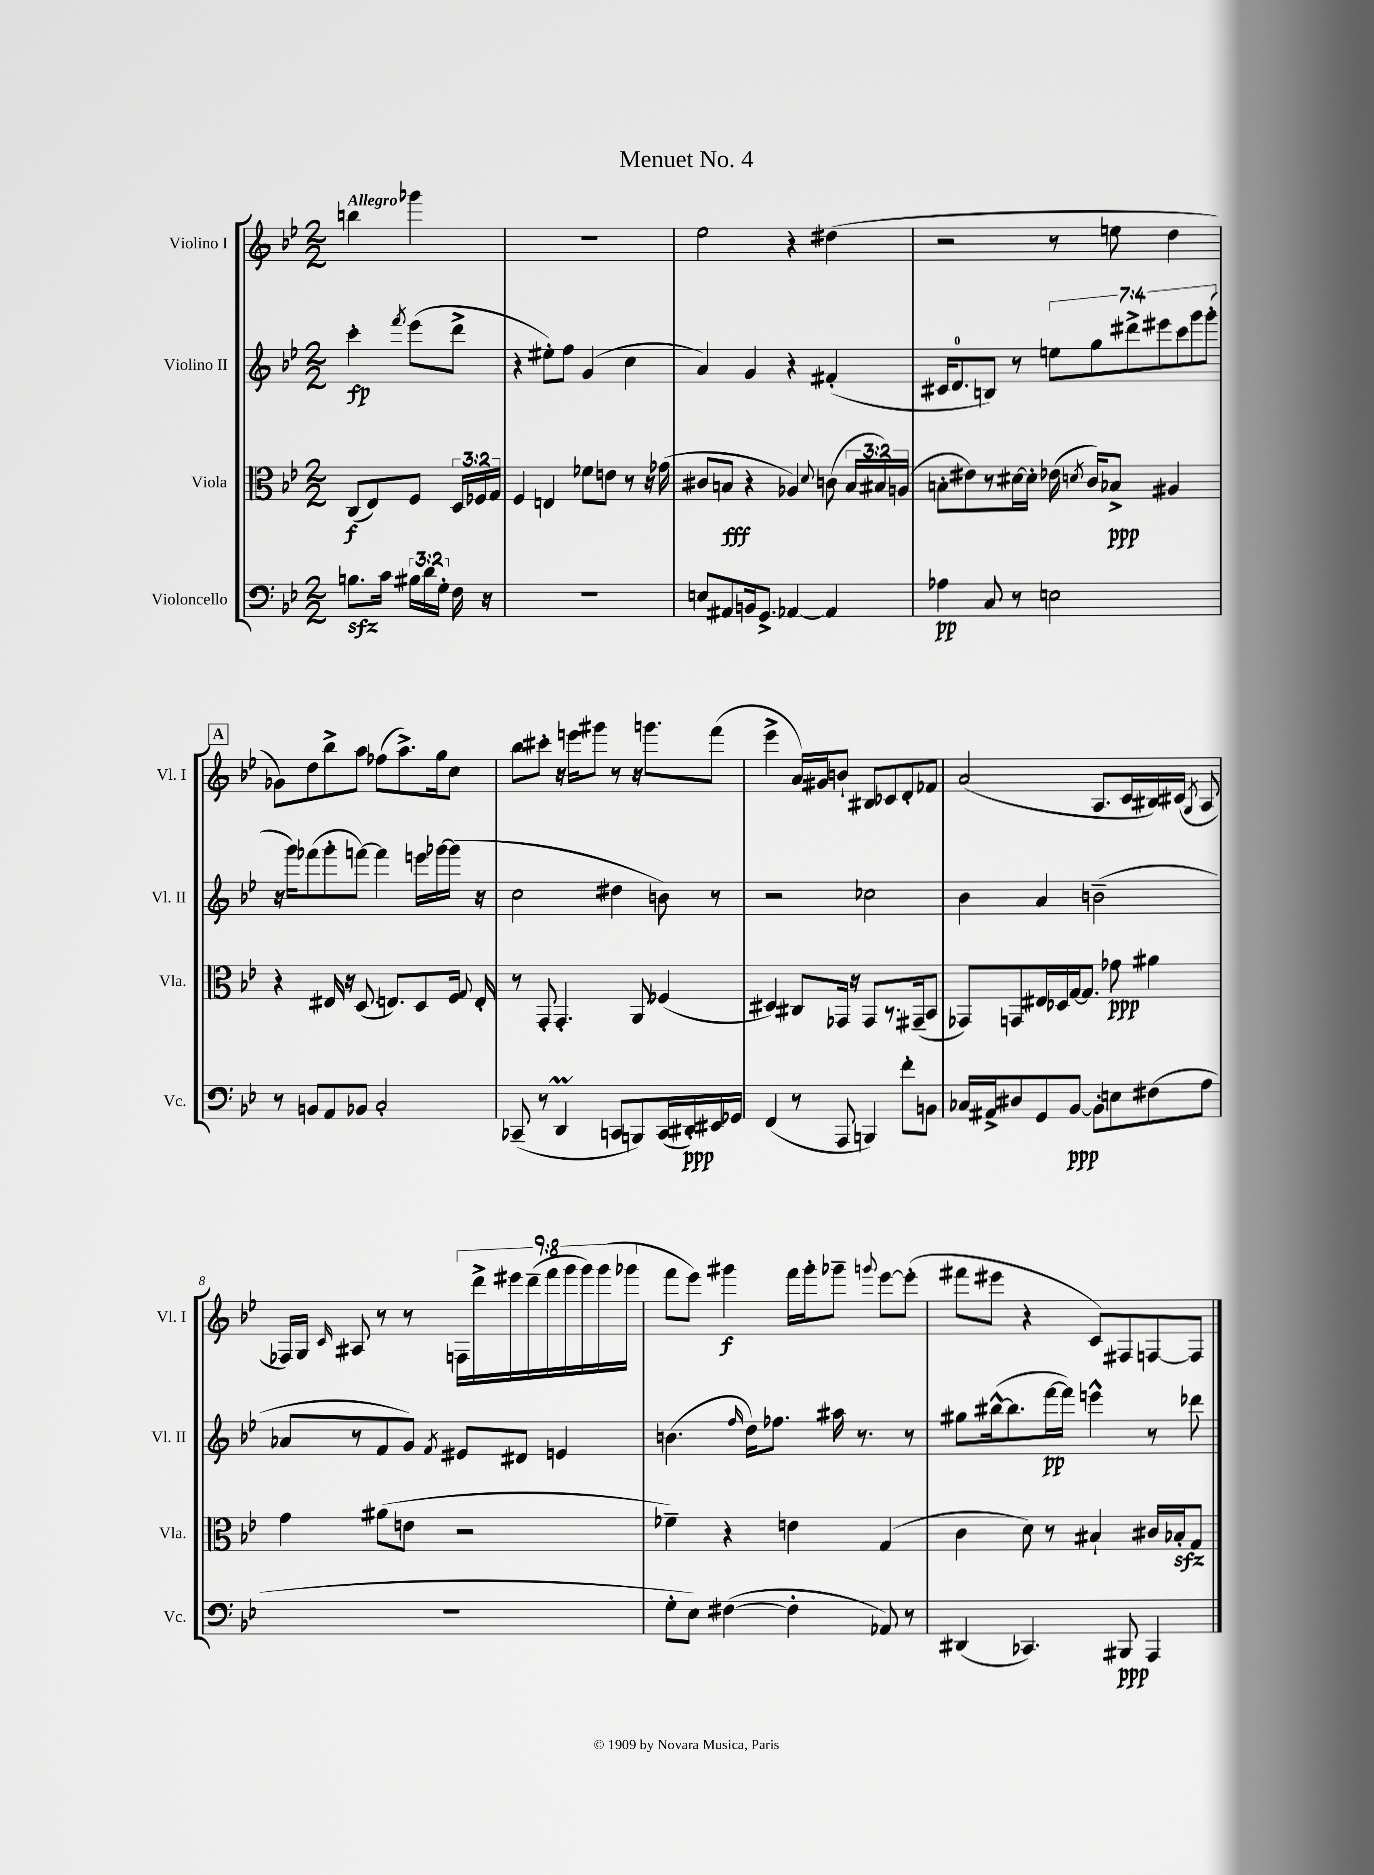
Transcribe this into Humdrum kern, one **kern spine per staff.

**kern	**kern	**kern	**kern
*staff4	*staff3	*staff2	*staff1
*clefF4	*clefC3	*clefG2	*clefG2
*k[b-e-]	*k[b-e-]	*k[b-e-]	*k[b-e-]
*M2/2	*M2/2	*M2/2	*M2/2
8.B	(8C	4ccc'	4bb
.	8E-)	.	.
16c	.	.	.
.	.	8qfff	.
24B#	8F	(8eee-	4ggg-
24d	.	.	.
24G'	.	.	.
16F	24D	8ddd^	.
.	24F-	.	.
16r	.	.	.
.	24G	.	.
=	=	=	=
1r	4F	4r	1r
.	4E	8ee#')	.
.	.	8ff	.
.	8f-	(4g	.
.	8e	.	.
.	8r	4cc	.
.	16r	.	.
.	(16g-	.	.
=	=	=	=
8E	8c#	4a)	2ee-
8AA#	8B	.	.
16BB	4r	4g	.
8.GG^	.	.	.
[4AA-	4A-)	4r	4r
.	8qqd	.	.
4AA-]	(8c	(4f#'	(4dd#
.	24B	.	.
.	24B#)	.	.
.	(24A	.	.
=	=	=	=
4A-	8B'	16c#	2r
.	.	8.d	.
.	8e#)	.	.
8C	8r	8B)	.
8r	[16d#	8r	.
.	16d#']	.	.
2E	(16e-	14ee	8r
.	8qd	.	.
.	16c)	.	.
.	.	14gg	.
.	8B-^	.	8ee
.	.	14ddd#^	.
.	.	14eee#	.
.	4A#	.	4dd
.	.	14ccc	.
.	.	14ggg	.
.	.	(14ggg'	.
=	=	=	=
8r	4r	16r	8g-)
.	.	16ggg)	.
8BB	.	(8fff-	8dd
8AA	16E#	8ggg'	8bb-^
.	16r	.	.
8BB-	(8.D	[8fff)	8aa
2C'	.	4fff]	(8ff-
.	8.E)	.	.
.	.	.	8.aa^)
.	8D	16eee	.
.	.	[16ggg-	16gg
.	16F	(16ggg-]	8cc
.	8qqG	.	.
.	16E'	16r	.
=	=	=	=
(8CC-~	8r	2cc	8bb-
8r	8GG'	.	8ccc#'
4DD	4.GG'	.	16r
.	.	.	16eee
.	.	.	8ggg#
8CC	.	4dd#	8r
8BBB)	8AA	.	16r
.	.	.	8.ggg
(16CC	(4F-	8b)	.
16DD#')	.	.	.
16EE#	.	8r	(8fff
16GG-	.	.	.
=	=	=	=
(4FF	4D#)	2r	4eee-^
8r	8C#	.	16a)
.	.	.	16g#
8AAA	16GG-	.	8b`
.	16r	.	.
4BBB)	8GG-	2cc-	8B#
.	8.r	.	8c-
8f'	.	.	8d'
.	(16GG#~	.	.
8BB	8BB-	.	8f-
=	=	=	=
16C-	8GG-)	4b-	(2a
16AA#^	.	.	.
8D#	8GG	.	.
8GG	16E#	4a	.
.	16D-	.	.
[8BB-	[16G	.	.
.	8.G]	.	.
8BB-']	.	(2b~	8.A
8E	8g-	.	.
.	.	.	16c
(8F#	4a#	.	16B#)
.	.	.	(16c#
.	.	.	8qG
8A	.	.	8A
=	=	=	=
1r	4g	8a-	16F-)
.	.	.	16G
.	.	.	16qqc
.	.	8r	8A#
.	(8a#	8f	8r
.	8e	8g)	8r
.	.	8qf	.
.	2r	8e#	18F
.	.	.	18ddd^
.	.	.	18eee#
.	.	8d#	.
.	.	.	(18ddd~
.	.	.	18fff
.	.	4e	.
.	.	.	18ggg
.	.	.	18ggg)
.	.	.	(18ggg
.	.	.	18ggg-
=	=	=	=
8G'	4f-~)	(4.b	8fff
8E-)	.	.	8eee-)
([4F#	4r	.	4ggg#
.	.	16qqff	.
.	.	16dd)	.
.	.	8.ff-	.
4F#']	4e	.	16fff
.	.	.	16ggg#'
.	.	16aa#	8ggg-~
.	.	8.r	.
.	.	.	8qqggg
8AA-)	(4G	.	[8eee-
8r	.	8r	(8eee-']
=	=	=	=
(4DD#	4c	8gg#	8fff#
.	.	([16bb#^^	8eee#
.	.	8.bb#]	.
4.CC-)	8d)	.	4r
.	8r	[16fff	.
.	.	16fff])	.
.	4B#`	4eee^^	8c)
8BBB#	.	.	8F#
4AAA	16c#	8r	[8F
.	16B-'	.	.
.	8G	8ddd-	8F]
==	==	==	==
*-	*-	*-	*-
